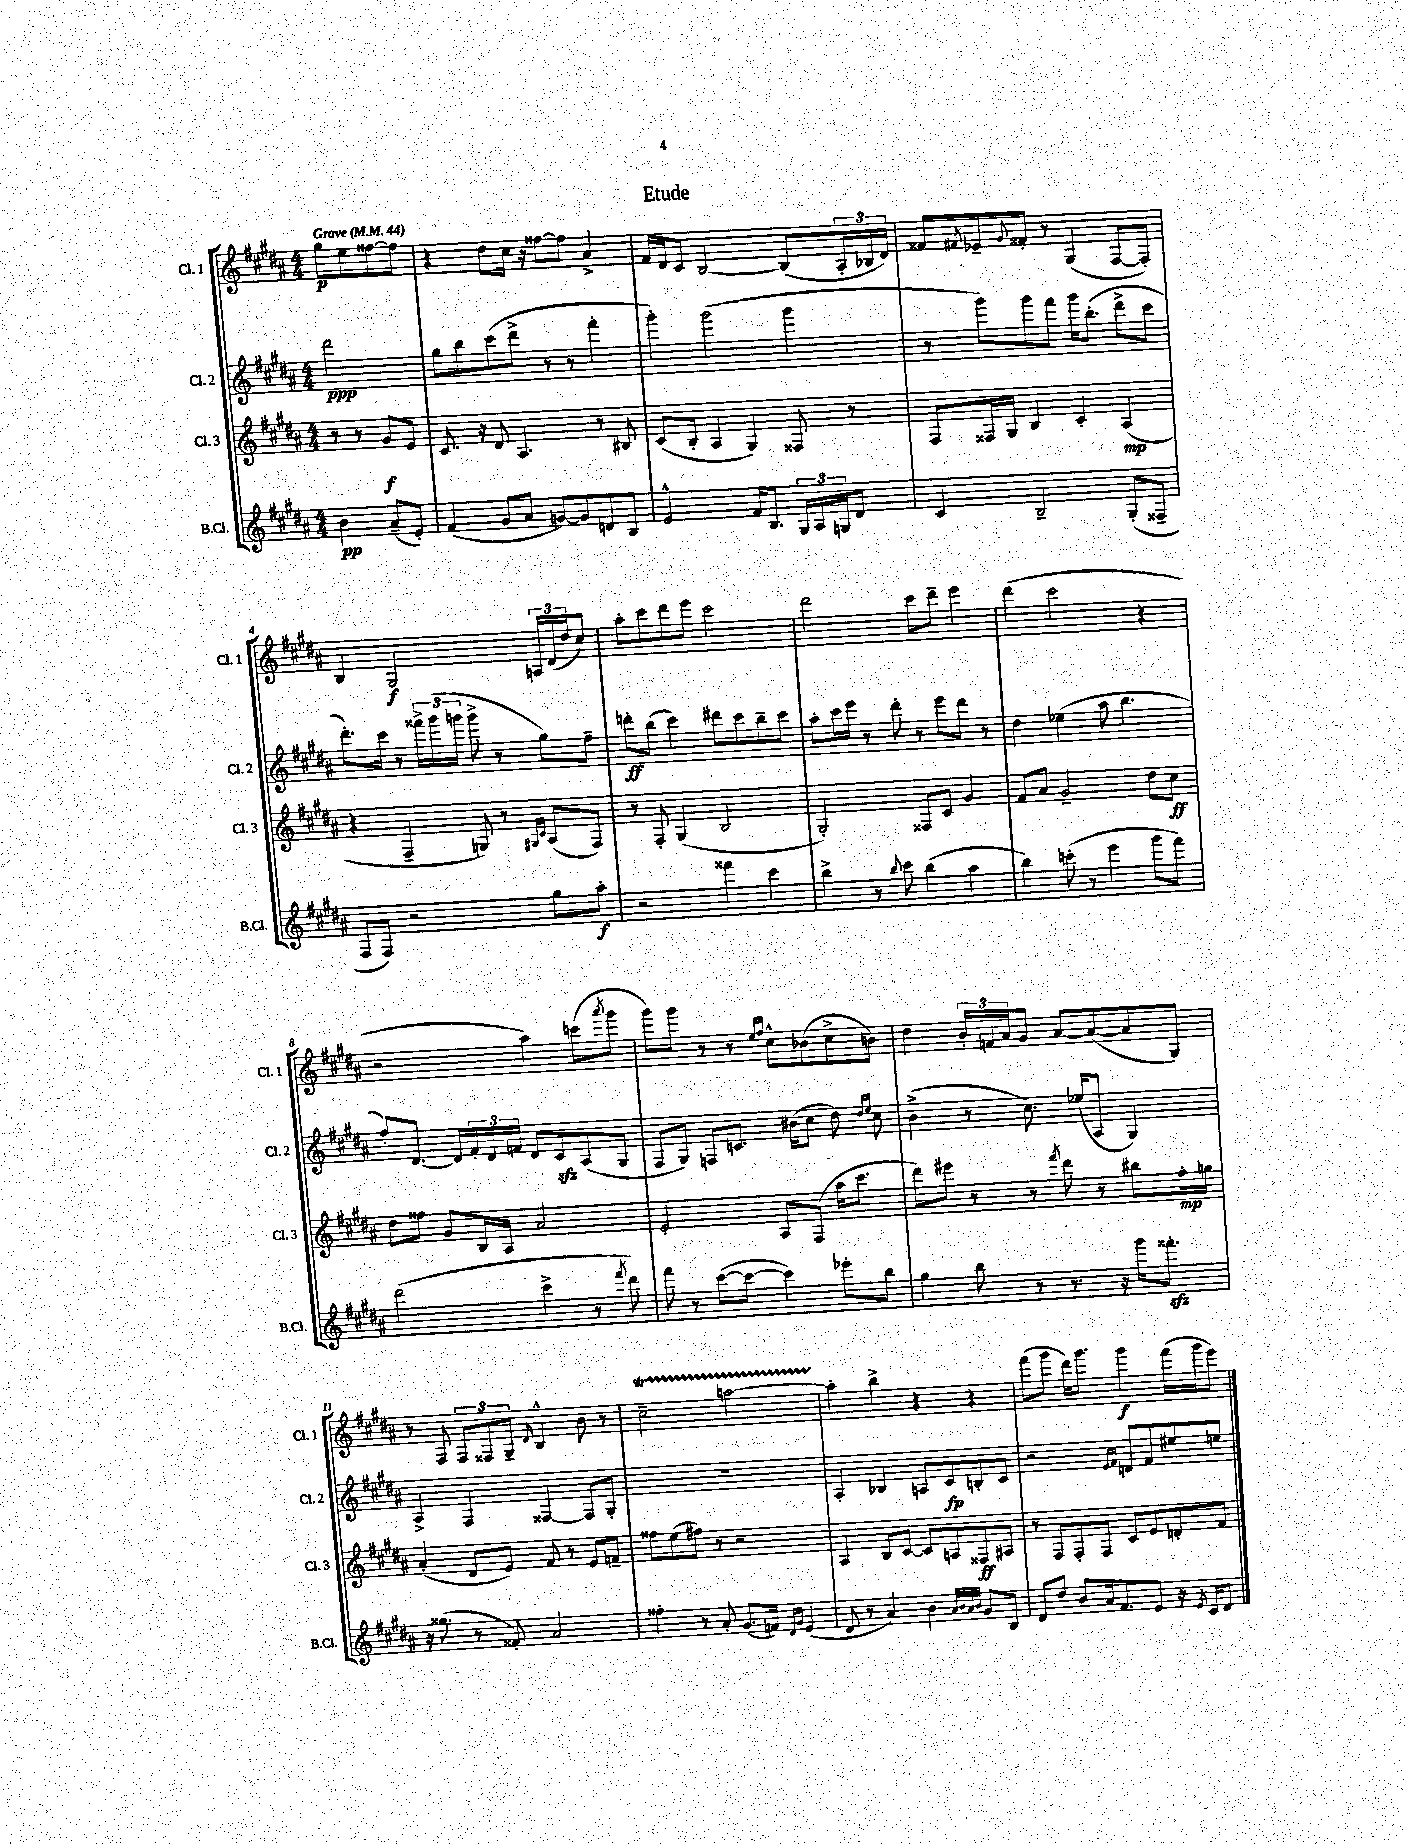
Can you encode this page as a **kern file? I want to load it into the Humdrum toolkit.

**kern	**kern	**kern	**kern
*staff4	*staff3	*staff2	*staff1
*clefG2	*clefG2	*clefG2	*clefG2
*k[f#c#g#d#a#]	*k[f#c#g#d#a#]	*k[f#c#g#d#a#]	*k[f#c#g#d#a#]
*M4/4	*M4/4	*M4/4	*M4/4
*MM44	*MM44	*MM44	*MM44
4b\	8r	2ddd#\	8gg#\L
.	8r	.	8ee\
(8a#~/L	8g#/L	.	[8ff##\
8e'/J)	8e/J	.	8ff##\]J
=	=	=	=
(4f#/	8.c#/	8gg#\L	4r
.	.	8bb\	.
.	16r	.	.
8g#/L	8d#/	(8ccc#\	8dd#\L
8a#/J	4.A#/	8ddd#^\J	16cc#\Jk
.	.	.	16r
[8g/L)	.	8r	[8ff##\L
8g/]	.	8r	8ff##\]J
8d/	8r	4fff#'\	4a#^/
8B/J	8B#/	.	.
=	=	=	=
2e^^/	(8c#/L	4ggg#'\)	16f#/LL
.	.	.	16d#/J
.	8B'/J	.	8c#/J
.	4A#/	(2ggg#\	[2B/
16f#/LK	4G#/)	.	.
8.B/J	.	.	.
24G#/LL	8F##/	4ggg#\	(8B/]L
24A#/	.	.	.
24G/J	.	.	.
8d#/J	8r	.	24A#'/L
.	.	.	24B-/
.	.	.	24d#/JJ)
=	=	=	=
4c#/	8F#/L	8r	8f##/L
.	.	.	8qf#/
.	16F##/L	8ggg#\L)	8e-~/
.	16G#/JJ	.	.
.	.	.	8qqg#/
2B~/	4B/	8ggg#\	8f##'/J
.	.	8fff#\J	8r
.	4c#'/	16ggg#\LK	(4G#/
.	.	(8.bb'\J	.
(8G#'/L	(4A#/	8ddd#^\L	[8F#/L
8F##~/J	.	8ccc#\J	8F#'/]J)
=	=	=	=
8F#/L	4r	8.ddd#'\L)	4B/
8F#/J)	.	.	.
.	.	16ccc#\Jk	.
2r	4F#~/	8r	2G#/
.	.	24fff##^\LL	.
.	.	(24ggg#\	.
.	.	24ggg\JJ	.
.	8G/)	8ggg^\	.
.	8r	8r	.
.	16qqG#/LL	.	.
.	16qqc#/JJ	.	.
8gg#\L	(8A#/L	8gg#\L)	24A/LL
.	.	.	(24d#/
.	.	.	24dd#/J
8aa#'\J	8F#/J)	8ff#~\J	8cc#/J)
=	=	=	=
2r	8r	8ddd'\L	8aa#'\L
.	8F#'/	(8bb\J	8ccc#\
.	(4G#/	4ccc#\)	8ddd#\
.	.	.	8eee\J
4fff##\	2B/	8ddd#\L	2ccc#\
.	.	8ccc#\	.
4ccc#\	.	8bb~\	.
.	.	8ccc#\J	.
=	=	=	=
4bb^\	2G#'/)	8aa#'\L	2ddd#\
.	.	16ccc#\L	.
.	.	16eee\JJ	.
8r	.	8r	.
8qqbb/	.	.	.
8ccc#\	.	8ddd#'\	.
(4bb\	8F##/L	8r	8ccc#\L
.	8c#/J	8eee\L	8ddd#~\J
4aa#\	4g#/	8ddd#\J	4eee\
.	.	8r	.
=	=	=	=
4bb\)	8f#/L	4dd#\	(4ddd#\
.	8a#/J	.	.
(8ccc'\	2g#~/	(4ee-\	2ccc#\
8r	.	.	.
4eee\	.	8aa#\	.
.	.	4.bb\	.
8ggg#\L	8dd#\L	.	4r
8fff#\J)	8cc#\J	.	.
=	=	=	=
(2ddd#\	8dd#\L	8ff#'/L)	2r
.	8ff##\J	[8.d#/J	.
.	8g#/L	.	.
.	.	16d#/]LL	.
.	16B/L	24f#'/	.
.	.	24d#/	.
.	16A#/JJ	.	.
.	.	24f/JJ	.
4ccc#^\	2a#/	8d#/L	4aa#\)
.	.	8c#/	.
8r	.	(8A#/	(8ccc\L
8qfff#/	.	.	8qaaa#/
8ddd#\)	.	8G#/J	8ggg#\J
=	=	=	=
8fff#\	2e'/	8F#/L	8ggg#\L)
8r	.	8G#/J)	8ggg#\J
([8ccc#\L	.	8F/L	8r
8ccc#\_J	.	8.c/J	8r
.	.	.	16qqee/LL
.	.	.	16qqff#/JJ
4ccc#\])	8A#/L	.	8cc#^^\L
.	.	(16b#\LK	.
.	(8F#/J	8cc#\J	(8b-\
8eee-'\L	16aa#\LK	8dd#\)	8cc#^\
.	8.ccc#\J	.	.
.	.	16qqdd#/LL	.
.	.	16qqee/JJ	.
8bb\J	.	8cc#\	8b\J)
=	=	=	=
4gg#\	8ddd#\L)	(4b^\	4dd#\
.	8eee#\J	.	.
8bb\	8r	8r	24b'/LL
.	.	.	24f/
.	.	.	24a#/J
8r	8r	8.cc#\)	8g#/J
.	8qfff#/	.	.
8.r	8ddd#\	.	[8a#/L
.	.	(16ee-/LK	.
.	8r	8A#/J	(8a#/_
16r	.	.	.
16ggg#\LK	8bb#\L	4G#/)	8a#/]
8.fff##'\J	.	.	.
.	16ff#'\L	.	8G#/J)
.	16gg\JJ	.	.
=	=	=	=
16r	(4a#'/	4A#^/	8r
(8.gg##\	.	.	.
.	.	.	8F#/
8r	8d#/L	4F#/	12F#/L
.	.	.	12F##/
8f##'/)	8e/J)	.	.
.	.	.	12G#~/J
.	.	.	16qqd#/
2a#/	8f#/	[4F##/	4B^^/
.	8r	.	.
.	8e/L	8F##/]L	8b\
.	8f~/J	8G#'/J	8r
=	=	=	=
4ff##'\	8ff##\L	1r	2cc#~\
.	(8ee\	.	.
8r	8ff#\J)	.	.
8a#'/	8r	.	.
(8.g#/L	2r	.	[2aa\
16f/Jk)	.	.	.
16qqd#/LL	.	.	.
16qqg#/JJ	.	.	.
(4e/	.	.	.
=	=	=	=
8d#/	4A#/	4A#'/	4aa'\]
8r	.	.	.
4a#/)	8B/L	4B-/	4bb^\
.	[8c#/J	.	.
4b\	8c#/]L	8A/L	4r
.	8A/	8c#/	.
32qqa#/LLL	.	.	.
32qqb/	.	.	.
32qqa#/	.	.	.
32qqb/JJJ	.	.	.
8g#/L	8F##/	8B'/	4r
8B/J	8A#/J	8c#/J	.
=	=	=	=
8d#/L	8r	2r	(8fff#\L
8dd#/J	8F#/L	.	8ggg#\J
8b/L	8F#'/	.	16ddd#\LK)
.	.	.	8.ggg#\J
16a#/k	8F#/J	.	.
8.f#/	.	.	.
.	.	16qqe/LL	.
.	.	16qqf#/JJ	.
.	8c#/L	8d/L	4ggg#\
8e/J	8e/	8f#/	.
16r	8d'/	8ee#/	(16fff#\LL
8qe/	.	.	.
16c#/LK	.	.	16ggg#\J
8d#/J	8f#/J	8ee/J	8eee\J)
==	==	==	==
*-	*-	*-	*-
